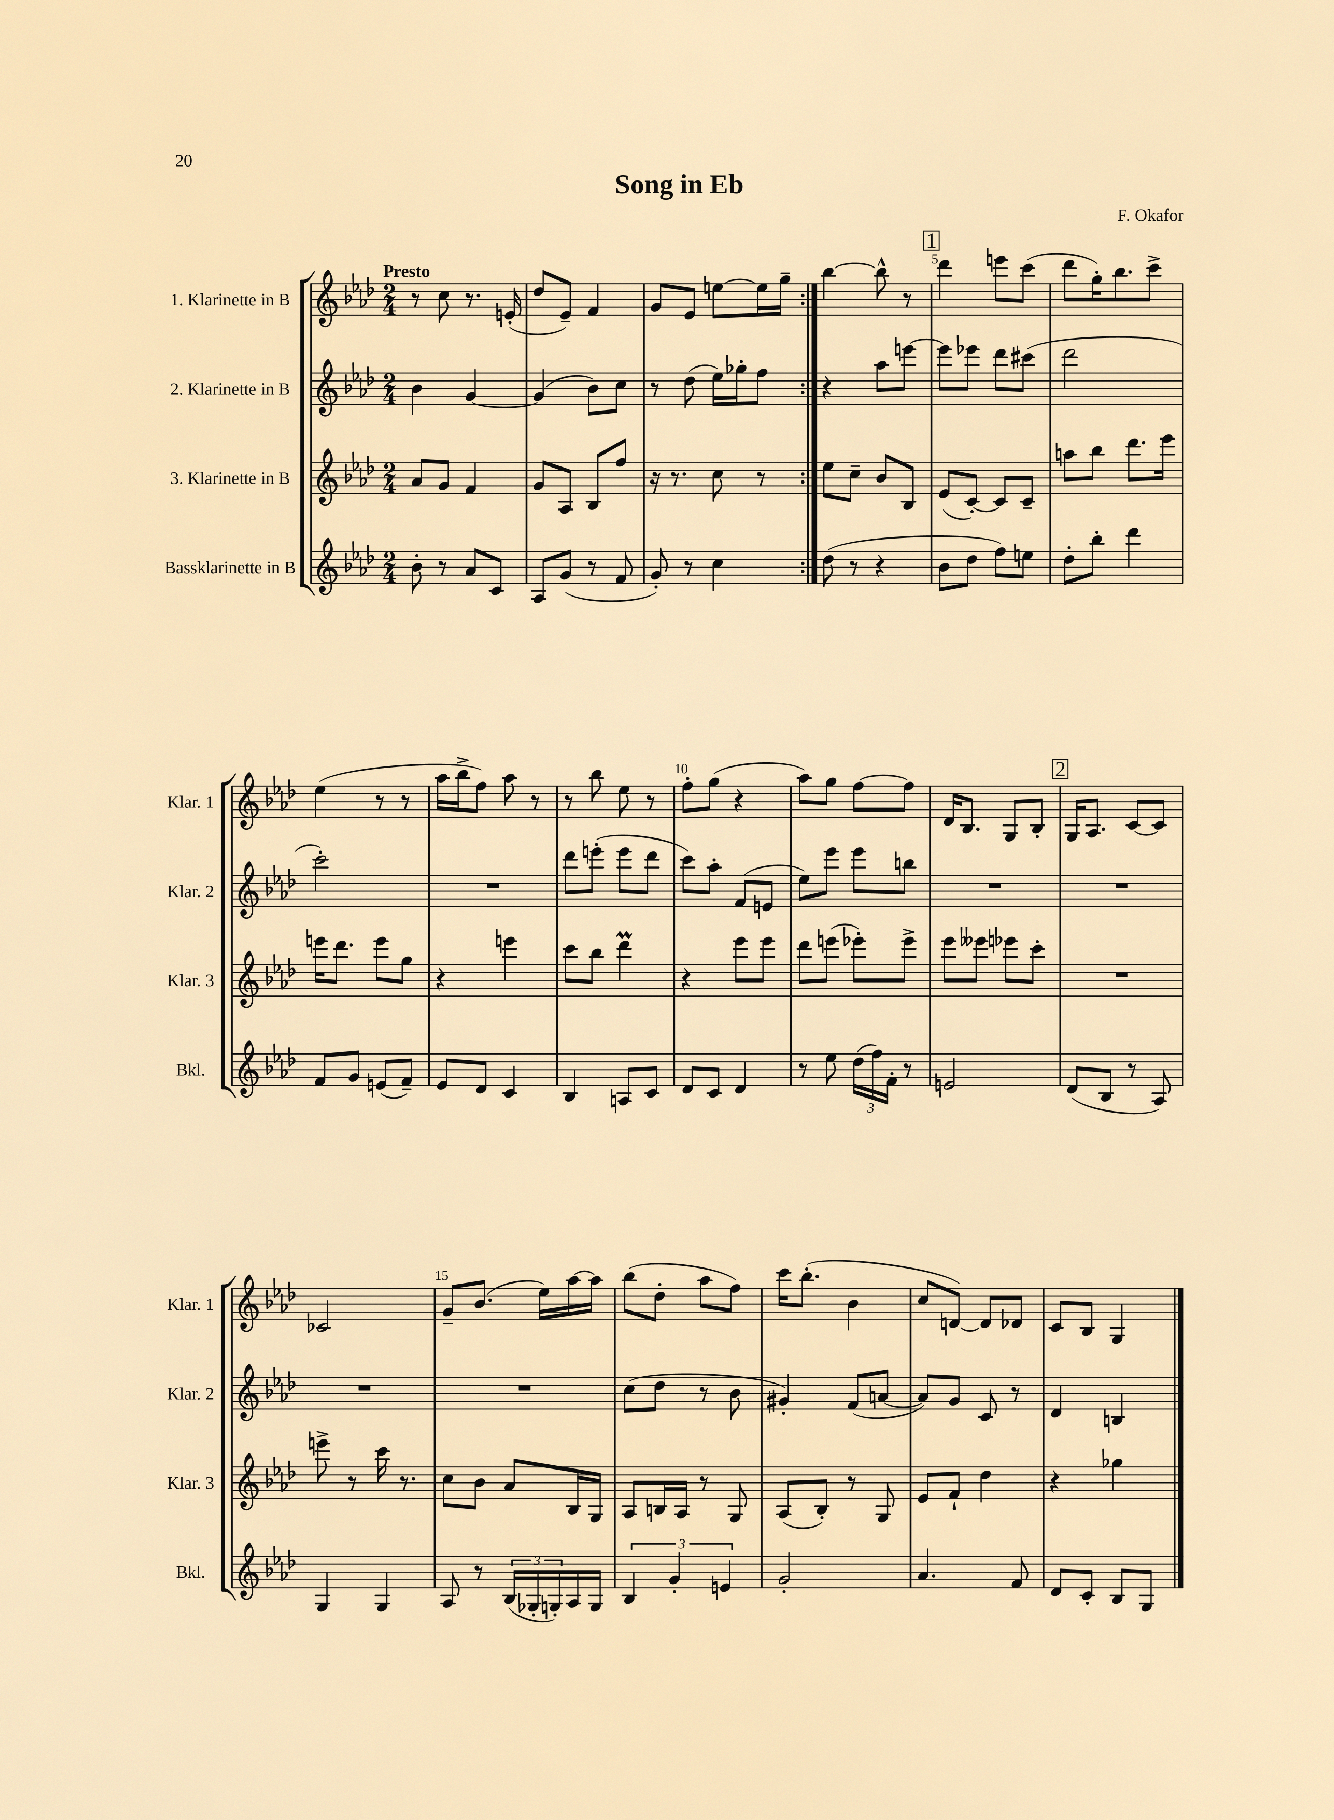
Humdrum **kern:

**kern	**kern	**kern	**kern
*part4	*part3	*part2	*part1
*staff4	*staff3	*staff2	*staff1
*I"Bassklarinette in B	*I"3. Klarinette in B	*I"2. Klarinette in B	*I"1. Klarinette in B
*I'Bkl.	*I'Klar. 3	*I'Klar. 2	*I'Klar. 1
*clefG2	*clefG2	*clefG2	*clefG2
*k[b-e-a-d-]	*k[b-e-a-d-]	*k[b-e-a-d-]	*k[b-e-a-d-]
*M2/4	*M2/4	*M2/4	*M2/4
=1	=1	=1	=1
!	!	!	!LO:TX:a:B:t=Presto
8b-'\	8a-/L	4b-\	8r
8r	8g/J	.	8cc\
8a-/L	4f/	[4g/	8.r
8c/J	.	.	.
.	.	.	(16en'/
=2	=2	=2	=2
8A-/L	8g/L	(4g/]	8dd-/L
(8g/J	8A-/J	.	8e-~/J)
8r	8B-/L	8b-\L)	4f/
8f/	8ff/J	8cc\J	.
=3	=3	=3	=3
8g'/)	16r	8r	8g/L
.	8.r	.	.
8r	.	(8dd-\	8e-/J
4cc\	8cc\	16ee-\LL)	[8een\L
.	.	16gg-X'\J	.
.	8r	8ff\J	16ee\L]
.	.	.	16gg~\JJ
=4:|!	=4:|!	=4:|!	=4:|!
(8dd-\	8ee-\L	4r	[4bb-\
8r	8cc~\J	.	.
4r	8b-/L	8aa-\L	8bb-^^\]
.	8B-/J	[8eeen\J	8r
!!LO:REH:place=s1:t=1
=5	=5	=5	=5
8b-\L	(8e-/L	8eee\L]	4ddd-\
8dd-\J	[8c'/J)	8eee-X\J	.
8ff\L)	8c/L]	8ddd-\L	8eeen\L
8een\J	8c~/J	(8ccc#X\J	(8ccc\J
=6	=6	=6	=6
8dd-'\L	8aan\L	2ddd-\	8ddd-\L
8bb-'\J	8bb-\J	.	16gg'\K)
.	.	.	8.bb-\
4ddd-\	8.ddd-\L	.	.
.	.	.	8ccc^\J
.	16eee-\Jk	.	.
!!LO:LB:g=z
=7	=7	=7	=7
8f/L	16eeen\KL	2ccc'\)	(4ee-\
.	8.ddd-\J	.	.
8g/J	.	.	.
(8en/L	8eee\L	.	8r
8f~/J)	8gg\J	.	8r
=8	=8	=8	=8
8e-/L	4r	2r	16aa-\LL
.	.	.	16bb-^\J
8d-/J	.	.	8ff\J)
4c/	4eeen\	.	8aa-\
.	.	.	8r
=9	=9	=9	=9
4B-/	8ccc\L	8ddd-\L	8r
.	8bb-\J	(8eeen'\J	8bb-\
8An/L	4ddd-M\	8eee\L	8ee-\
8c/J	.	8ddd-\J	8r
=10	=10	=10	=10
8d-/L	4r	8ccc\L)	8ff'\L
8c/J	.	8aa-'\J	(8gg\J
4d-/	8eee-\L	(8f/L	4r
.	8eee-\J	8en/J	.
=11	=11	=11	=11
8r	8ddd-\L	8ee-\L)	8aa-\L)
8ee-\	(8eeen\J	8eee-\J	8gg\J
(24dd-\LL	8eee-X'\L)	8eee-\L	[8ff\L
24ff\)	.	.	.
24f'\JJ	.	.	.
8r	8eee-^\J	8bbn\J	8ff\J]
=12	=12	=12	=12
2en/	8eee-\L	2r	16d-/KL
.	.	.	8.B-/J
.	8eee--X\J	.	.
.	8eee-X\L	.	8G/L
.	8ccc'\J	.	8B-'/J
!!LO:REH:place=s1:t=2
=13	=13	=13	=13
(8d-/L	2r	2r	16G/KL
.	.	.	8.A-/J
8B-/J	.	.	.
8r	.	.	[8c/L
8A-/)	.	.	8c/J]
!!LO:LB:g=z
=14	=14	=14	=14
4G/	8eeen^\	2r	2c-X/
.	8r	.	.
4G/	16ccc\	.	.
.	8.r	.	.
=15	=15	=15	=15
8A-/	8cc\L	2r	8g~/L
8r	8b-\J	.	(8.b-/J
(24B-/LL	8a-/L	.	.
24G-X'/	.	.	.
.	.	.	16ee-\LL)
24Gn'/)	.	.	.
16A-/	16B-/L	.	[16aa-\
16G/JJ	16G/JJ	.	16aa-\JJ]
=16	=16	=16	=16
6B-/	8A-/L	(8cc\L	(8bb-\L
.	16Bn/L	8dd-\J	8dd-'\J
6g'/	.	.	.
.	16A-/JJ	.	.
.	8r	8r	8aa-\L
6en/	.	.	.
.	8G/	8b-\	8ff\J)
=17	=17	=17	=17
2g'/	(8A-/L	4g#X'/)	16ccc\KL
.	.	.	(8.bb-'\J
.	8B-'/J)	.	.
.	8r	(8f/L	4b-\
.	8G/	[8an/J	.
=18	=18	=18	=18
4.a-/	8e-/L	8a/L])	8cc/L
.	8f`/J	8g/J	[8dn/J)
.	4dd-\	8c/	8d/L]
8f/	.	8r	8d-X/J
=19	=19	=19	=19
8d-/L	4r	4d-/	8c/L
8c'/J	.	.	8B-/J
8B-/L	4gg-X\	4Bn/	4G/
8G/J	.	.	.
==	==	==	==
*-	*-	*-	*-
